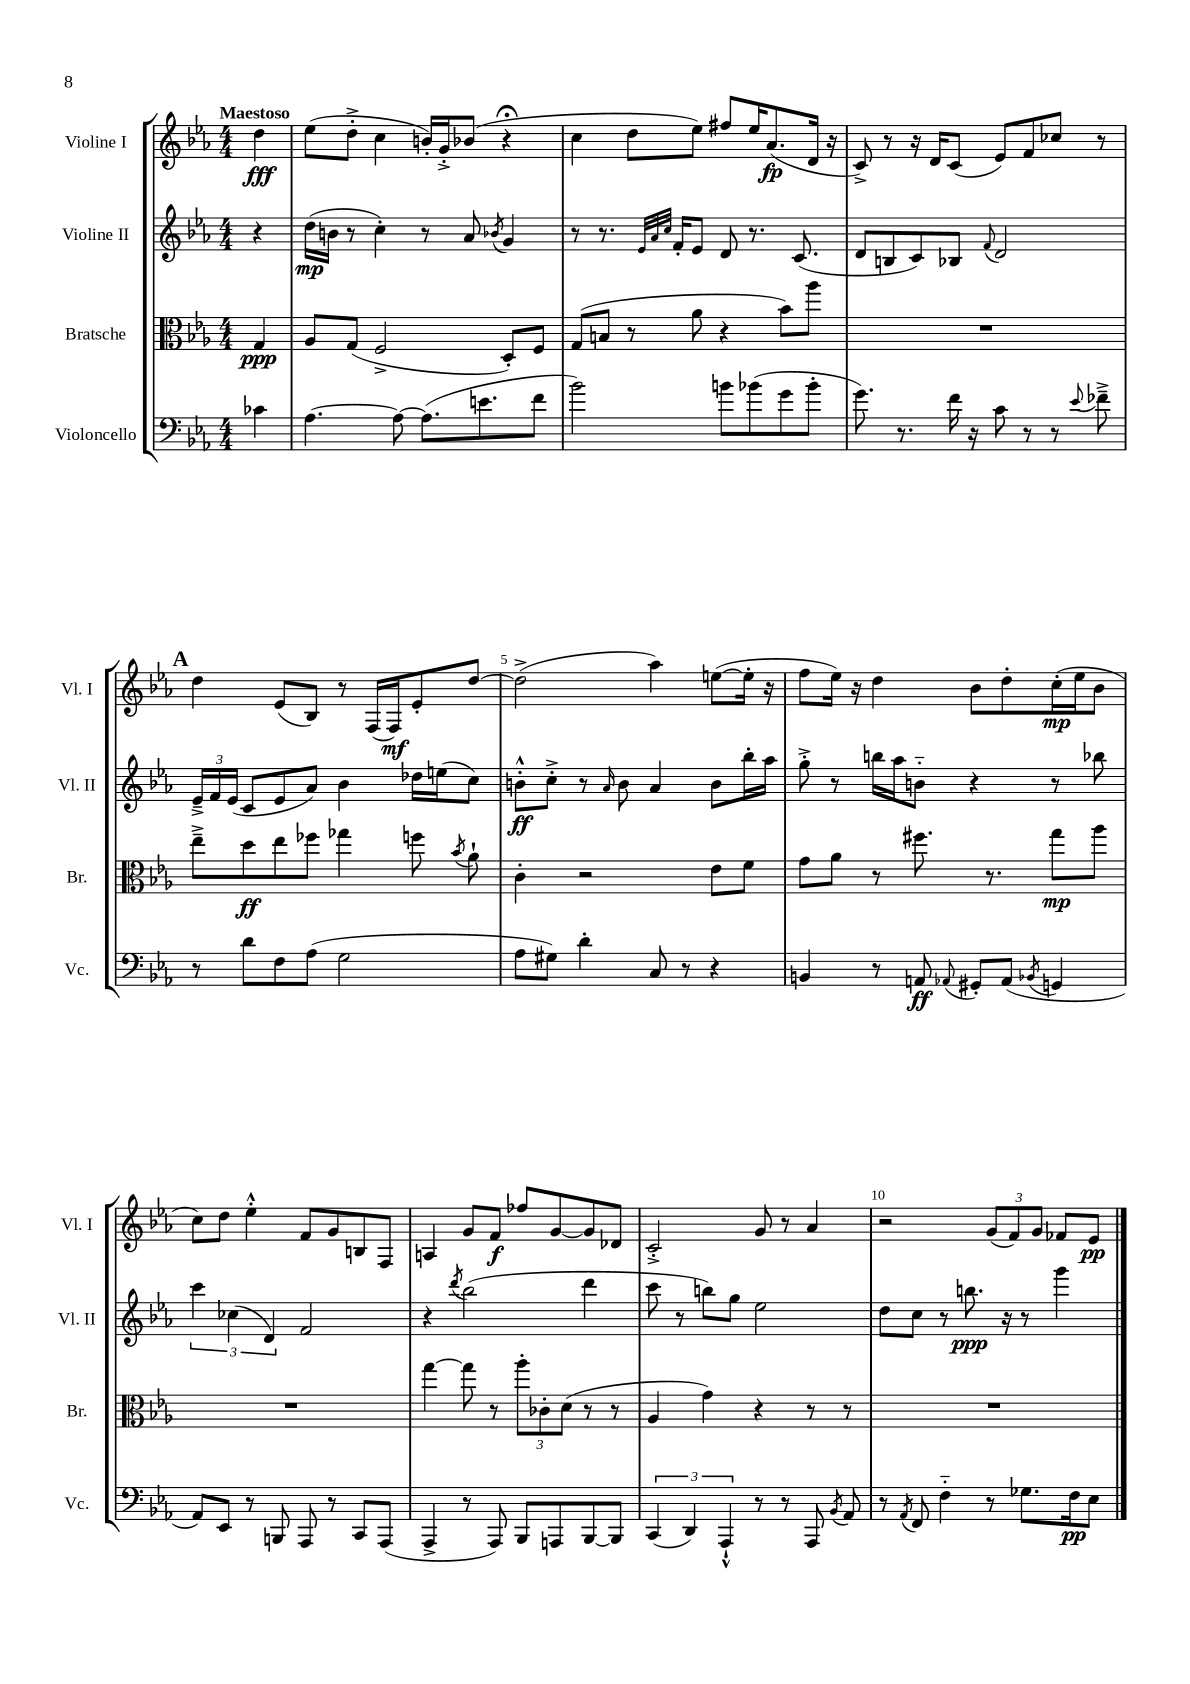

**kern	**kern	**kern	**kern
*staff4	*staff3	*staff2	*staff1
*clefF4	*clefC3	*clefG2	*clefG2
*k[b-e-a-]	*k[b-e-a-]	*k[b-e-a-]	*k[b-e-a-]
*M4/4	*M4/4	*M4/4	*M4/4
4c-	4G	4r	4dd
=	=	=	=
[4.A-	8A-	(16dd	(8ee-
.	.	16b	.
.	(8G	8r	8dd'^
.	2F^	4cc')	4cc
8A-_	.	.	.
(8.A-]	.	8r	16b')
.	.	.	16g'^
.	.	8a-	(8b-
8.e	.	.	.
.	.	8qb-	.
.	8D')	4g	4r;
8f	8F	.	.
=	=	=	=
2b-)	(8G	8r	4cc
.	8B	8.r	.
.	8r	.	8dd
.	.	32qqe-	.
.	.	32qqa-	.
.	.	32qqcc	.
.	.	16f'	.
.	8a-	8e-	8ee-)
8b	4r	8d	8ff#
(8b-	.	8.r	16ee-
.	.	.	(8.a-
8g	8b-)	.	.
.	.	(8.c	.
8b-'	8aa-	.	16d
.	.	.	16r
=	=	=	=
8.g)	1r	8d	8c^)
.	.	8B	8r
8.r	.	.	.
.	.	8c)	16r
.	.	.	16d
16f	.	8B-	(8c
16r	.	.	.
.	.	8qqf	.
8c	.	2d	8e-)
8r	.	.	8f
8r	.	.	8cc-
8qqe-	.	.	.
8f-~^	.	.	8r
=	=	=	=
8r	8ee-~^	24e-~^	4dd
.	.	24f	.
.	.	(24e-	.
8d	8dd	8c	.
8F	8ee-	8e-	(8e-
(8A-	8ff-	8a-)	8B-)
2G	4gg-	4b-	8r
.	.	.	(16F
.	.	.	16F)
.	8ff	16dd-	8e-'
.	.	(16ee	.
.	8qb-	.	.
.	8a-`	8cc)	[8dd
=	=	=	=
8A-	4c'	8b'^^	(2dd^]
8G#)	.	8cc'^	.
4d'	2r	8r	.
.	.	16qqa-	.
.	.	8b	.
8C	.	4a-	4aa-)
8r	.	.	.
4r	8e-	8b	([8ee
.	8f	16bb-'	16ee']
.	.	16aa-	16r
=	=	=	=
4BB	8g	8gg'^	8ff
.	8a-	8r	16ee-)
.	.	.	16r
8r	8r	16bb	4dd
.	.	16aa-	.
8AA	8.ff#	8b'~	.
8qqAA-	.	.	.
8GG#'	.	4r	8b-
.	8.r	.	.
(8AA-	.	.	8dd'
8qBB-	.	.	.
4GG	8gg	8r	(16cc'
.	.	.	16ee-
.	8aa-	8bb-	8b-
=	=	=	=
8AA-)	1r	6ccc	8cc)
8EE-	.	.	8dd
.	.	(6cc-	.
8r	.	.	4ee-'^^
.	.	6d)	.
8BBB	.	.	.
8AAA-	.	2f	8f
8r	.	.	8g
8CC	.	.	8B
(8AAA-	.	.	8F
=	=	=	=
4AAA-^	[4gg	4r	4A
.	.	8qddd	.
8r	8gg]	(2bb-	8g
8AAA-)	8r	.	8f
8BBB-	12aa-'	.	8ff-
.	12c-'	.	.
8AAA	.	.	[8g
.	(12d	.	.
[8BBB-	8r	4ddd	8g]
8BBB-]	8r	.	8d-
=	=	=	=
(6CC	4A-	8ccc	2c'^
.	.	8r	.
6DD)	.	.	.
.	4g)	8bb)	.
6AAA-`^^	.	.	.
.	.	8gg	.
8r	4r	2ee-	8g
8r	.	.	8r
8AAA-	8r	.	4a-
8qBB-	.	.	.
8AA-	8r	.	.
=	=	=	=
8r	1r	8dd	2r
8qAA-	.	.	.
8FF	.	8cc	.
4F'~	.	8r	.
.	.	8.bb	.
8r	.	.	(12g
.	.	16r	.
.	.	.	12f)
8.G-	.	8r	.
.	.	.	12g
.	.	4ggg	8f-
16F	.	.	.
8E-	.	.	8e-
==	==	==	==
*-	*-	*-	*-
